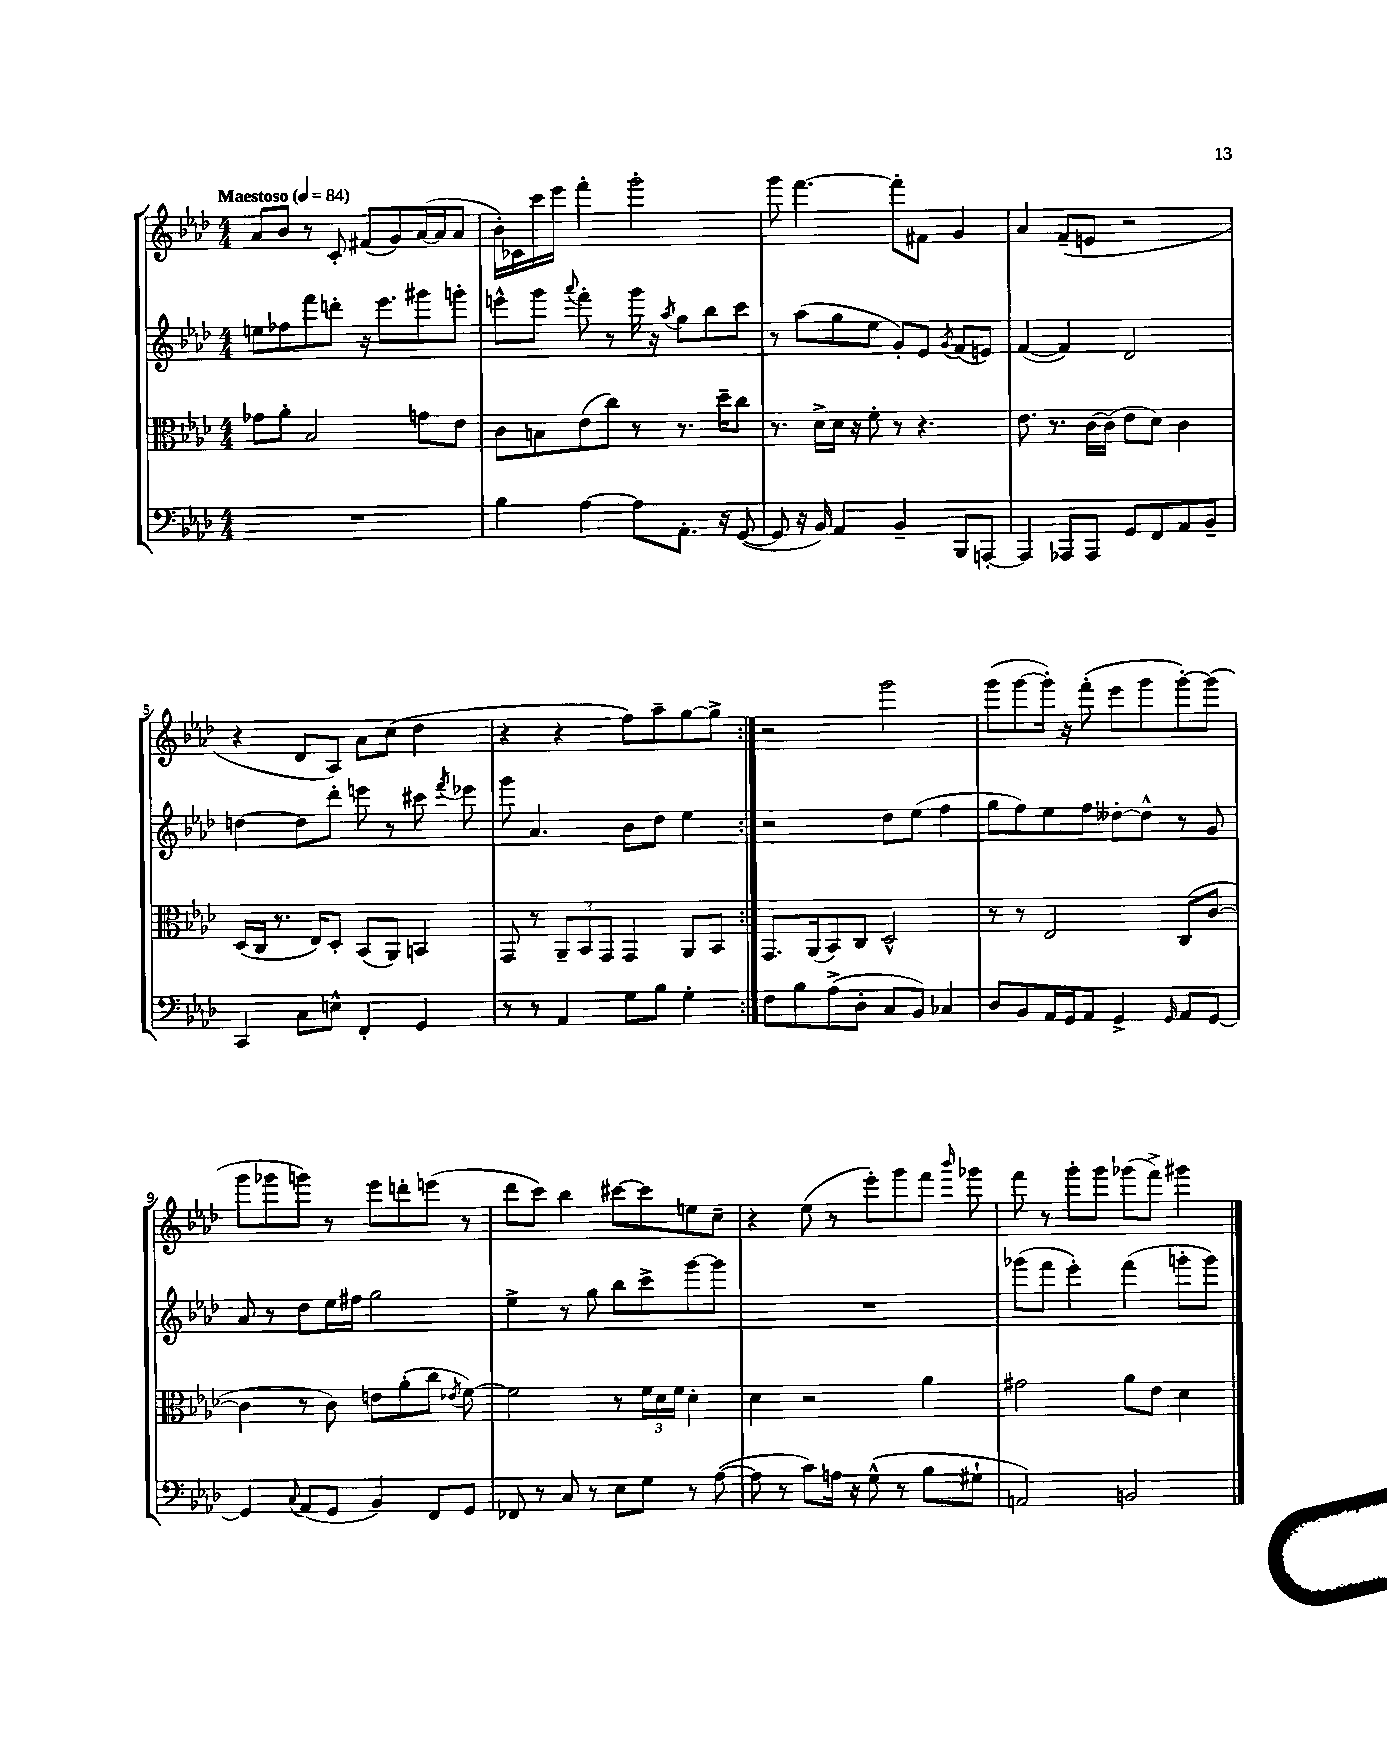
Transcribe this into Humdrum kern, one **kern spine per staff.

**kern	**kern	**kern	**kern
*part4	*part3	*part2	*part1
*staff4	*staff3	*staff2	*staff1
*clefF4	*clefC3	*clefG2	*clefG2
*k[b-e-a-d-]	*k[b-e-a-d-]	*k[b-e-a-d-]	*k[b-e-a-d-]
*M4/4	*M4/4	*M4/4	*M4/4
*MM84	*MM84	*MM84	*MM84
=1	=1	=1	=1
!	!	!	!LO:TX:a:B:t=Maestoso
1r	8g-X\L	8een\L	8a-/L
.	8a-'\J	8ff-X\	8b-/J
.	2B-/	8fff\	8r
.	.	8dddn'\J	8c'/
.	.	16r	(8f#X/L
.	.	8.eee-\L	.
.	.	.	8g/)
.	8gn\L	8ggg#X\	([16a-/L
.	.	.	16a-/J]
.	8e-\J	8gggn'\J	8a-/J
=2	=2	=2	=2
4B-\	8c\L	8eeen^^\L	16b-'\LL)
.	.	.	16c-X\
.	8Bn\	8ggg\J	16ccc\
.	.	.	16eee-\JJ
.	.	8qqaaa-/	.
[4A-\	(8e-\	8fff'\	4fff'\
.	8cc\J)	8r	.
8A-\L]	8r	16ggg\	2ggg'\
.	.	16r	.
.	.	8qaa-/	.
8.AA-'\J	8.r	8gg\L	.
.	.	8bb-\	.
16r	16dd-~\KL	.	.
([8GG/	8cc\J	8ccc\J	.
=3	=3	=3	=3
8GG/]	8.r	8r	8ggg\
16r	.	(8aa-\L	[4.fff\
16BB-/)	16d-^\LL	.	.
4AA-/	16d-\JJ	8gg\	.
.	16r	.	.
.	8f'\	8ee-\J	.
4BB-~/	8r	8g'/L)	8fff'\L]
.	4.r	8e-/J	8f#X\J
.	.	8qg/	.
8BBB-/L	.	(8f/L	4g/
[8AAAn'/J	.	8en/J)	.
=4	=4	=4	=4
4AAA/]	8.e-\	([4f/	4a-/
.	8.r	.	.
8AAA-X/L	.	4f/])	(8f~/L
8AAA-/J	[16c\LL	.	8en/J
.	(16c\JJ]	.	.
8GG/L	8e-\L	2d-/	2r
8FF/	8d-\J)	.	.
8AA-/	4c\	.	.
8BB-~/J	.	.	.
!!LO:LB:g=z
=5	=5	=5	=5
4CC/	(16D-/LL	[4ddn\	4r
.	16C/JJ	.	.
.	8.r	.	.
8C\L	.	8dd\L]	8d-/L
.	16E-/KL)	.	.
8En^^\J	8D-'/J	8ddd-'\J	8A-/J)
4FF'/	(8BB-/L	8eeen\	8a-\L
.	8AA-/J)	8r	(8cc\J
4GG/	4BBn/	8ccc#X\	4dd-\
.	.	8qfff/	.
.	.	8eee-X\	.
=6	=6	=6	=6
8r	8GG/	8ggg\	4r
8r	8r	4.a-/	.
4AA-/	12AA-~/L	.	4r
.	12BB-/	.	.
.	12GG/J	.	.
8G\L	4GG/	8b-\L	8ff\L)
8B-\J	.	8dd-\J	8aa-~\
4G'\	8AA-/L	4ee-\	[8gg\
.	8BB-/J	.	8gg^\J]
=7:|!	=7:|!	=7:|!	=7:|!
8F\L	8.GG/L	2r	2r
8B-\	.	.	.
.	(16AA-/k	.	.
(8A-^\	8BB-/)	.	.
8D-'\J	8C/J	.	.
8C/L	2D-^^/	8dd-\L	2ggg\
8BB-/J)	.	(8ee-\J	.
4C-X/	.	4ff\	.
=8	=8	=8	=8
8D-/L	8r	8gg\L	(8ggg\L
8BB-/	8r	8ff\)	[8ggg\
16AA-/L	2E-/	8ee-\	16ggg'\Jk])
16GG/J	.	.	16r
8AA-/J	.	8ff\J	(8fff'\
4GG^/	.	[8dd--X'\L	8eee-\L
.	.	8dd--^^\J]	8ggg\
16qqGG/	.	.	.
8AA-/L	(8C/L	8r	[8ggg'\)
[8GG/J	[8c/J	8g/	(8ggg\J]
!!LO:LB:g=z
=9	=9	=9	=9
4GG/]	4c\]	8a-/	8ggg\L
.	.	8r	8ggg-X\
8qqC/	.	.	.
(8AA-/L	8r	8dd-\L	8gggn\J)
8GG/J	8c\)	16ee-\L	8r
.	.	16ff#X\JJ	.
4BB-/)	8en\L	2gg\	8eee-\L
.	(8a-'\	.	8dddn'\
8FF/L	8cc\J	.	(8eeen\J
.	8qe-X/	.	.
8GG/J	[8f\)	.	8r
=10	=10	=10	=10
8FF-X/	2f\]	4ee-^\	8ddd-\L
8r	.	.	8ccc\J)
8C/	.	8r	4bb-\
8r	.	8gg\	.
8E-\L	8r	8bb-\L	[8ccc#X\L
8G\J	24f\LL	8ccc^\	8ccc#\]
.	24d-\	.	.
.	24f\JJ	.	.
8r	4d-'\	[8ggg\	8een\
([8A-\	.	8ggg\J]	8cc~\J
=11	=11	=11	=11
8A-\]	4d-\	1r	4r
8r	.	.	.
8c\L)	2r	.	(8ee-\
16An\Jk	.	.	8r
16r	.	.	.
(8G^^\	.	.	8eee-'\L)
8r	.	.	8ggg\
8B-\L	4a-\	.	8fff\J
.	.	.	16qqbbb-/
8G#X`\J	.	.	8ggg-X\
=12	=12	=12	=12
2AAn/)	2g#X\	(8ggg-X\L	8fff\
.	.	8fff\J	8r
.	.	4eee-'\)	8ggg'\L
.	.	.	8ggg\J
2BBn/	8a-\L	(4fff\	(8ggg-X\L
.	8e-\J	.	8fff^\J)
.	4d-\	8gggn'\L	4ggg#X\
.	.	8ggg\J)	.
==	==	==	==
*-	*-	*-	*-
